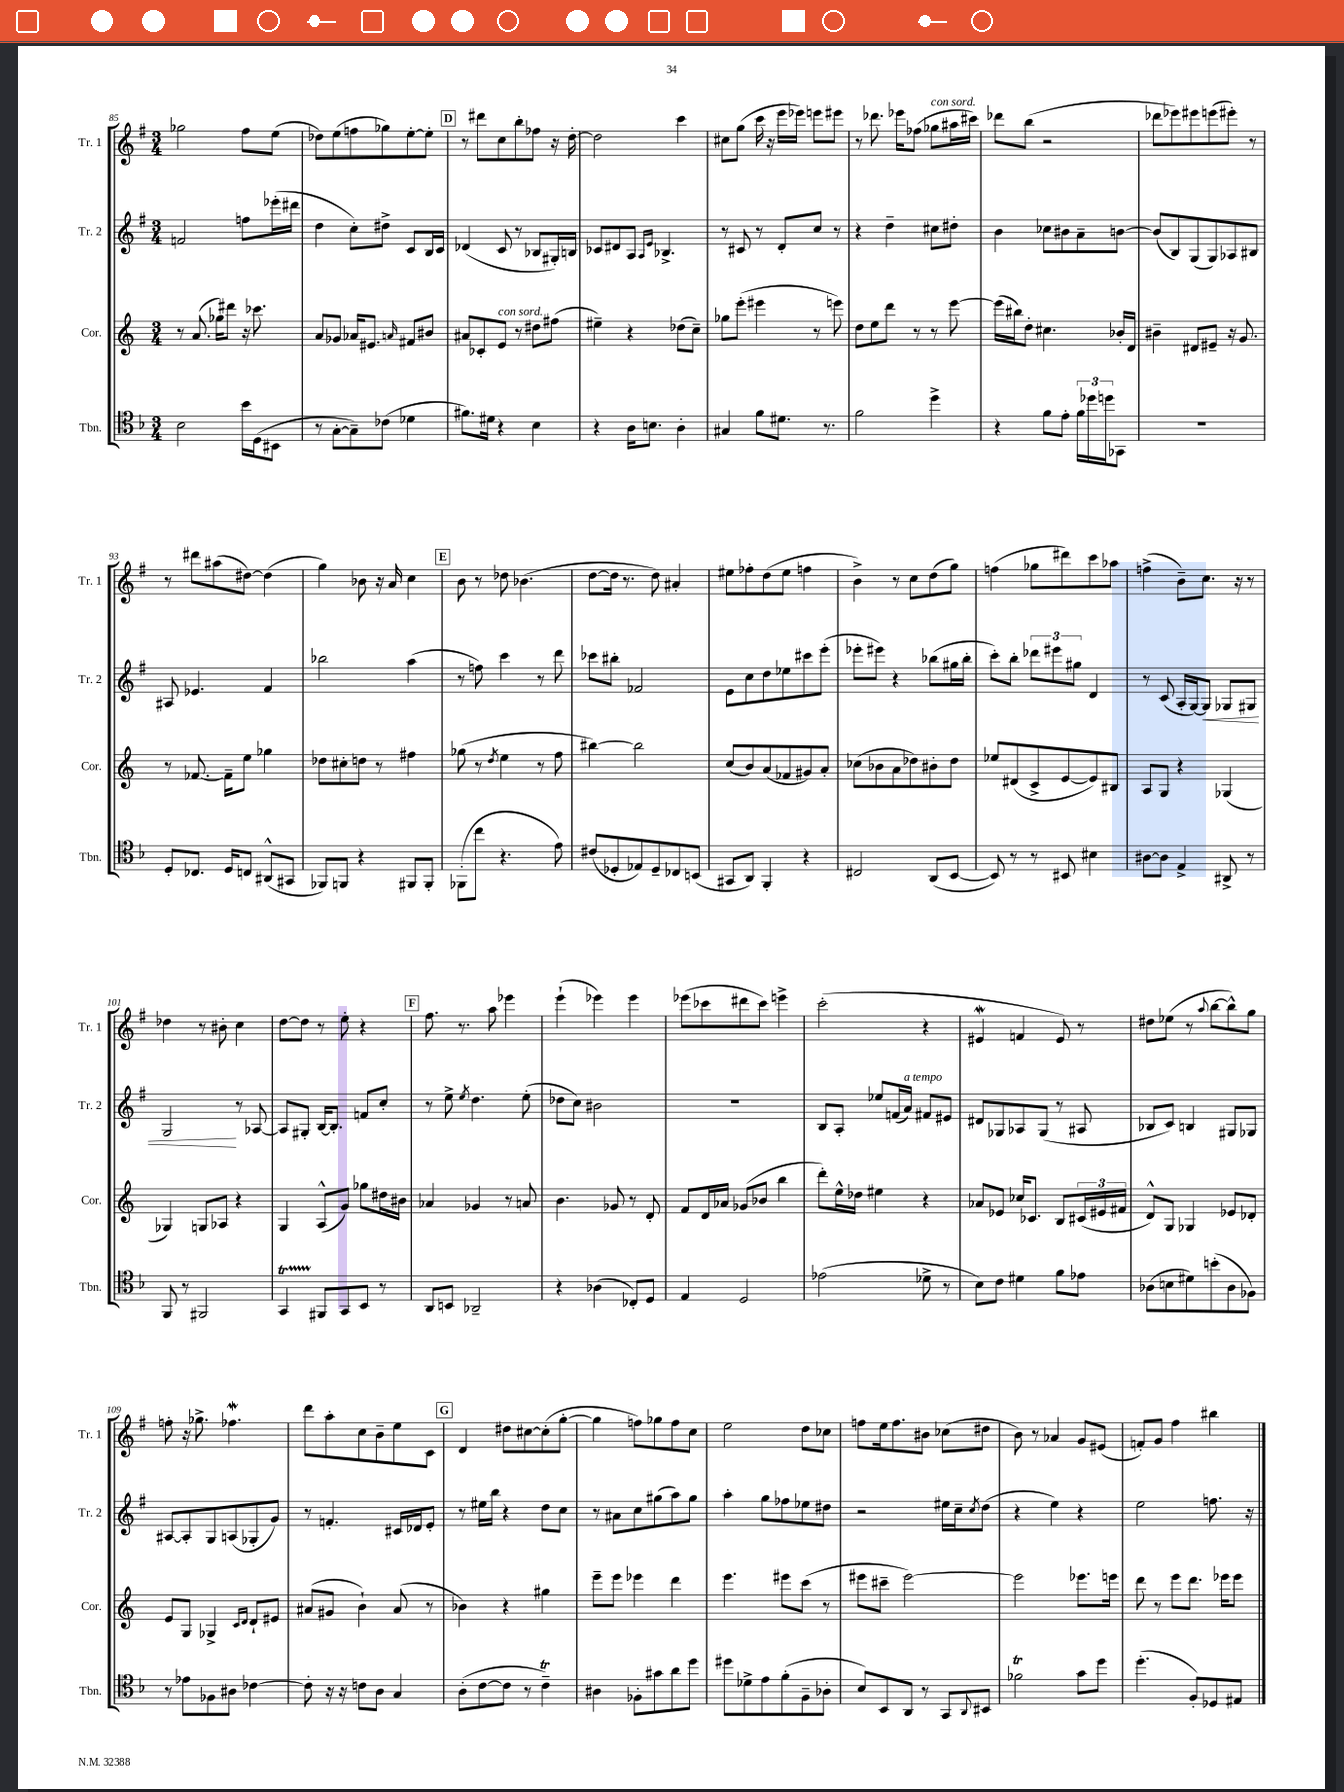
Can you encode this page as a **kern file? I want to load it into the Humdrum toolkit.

**kern	**kern	**kern	**kern
*staff4	*staff3	*staff2	*staff1
*clefC4	*clefG2	*clefG2	*clefG2
*k[b-]	*k[]	*k[f#]	*k[f#]
*M3/4	*M3/4	*M3/4	*M3/4
2B-\	8r	2f/	2gg-\
.	(8.a/	.	.
.	16gg-\LK)	.	.
.	8ddd#\J	.	.
16b-\LL	16r	8ff\L	8ff#\L
(16D\J	8.ccc-\	.	.
8BB#\J	.	(16eee-'\L	(8ee\J
.	.	16ddd#\JJ	.
=	=	=	=
8r	8a/L	4dd\	8dd-\L)
[8G'\L	8g-/J	.	(8ee\
8G~\])	16a-/LK	8cc'\L)	8ff\
.	8.e#/J	.	.
(8c-\J	.	8dd#^\J	8gg-\)
.	16qqa/	.	.
4d-\	8f#/L	8c/L	[8ee'\
.	8b#/J	16B/L	8ee'\]J
.	.	16c/JJ	.
=	=	=	=
8.f#\L)	8a#/L	(4d-/	8r
.	8c-'/	.	8ddd#\L
16d#\Jk	.	.	.
4r	8e/J	8c/	8cc\
.	8r	8r	8bb'\
4B-\	8dd#\L	8B-/L	8ff-\J
.	(8ff#\J	16G#'/L)	16r
.	.	16B/JJ	[16dd'\
=	=	=	=
4r	4ee#~\)	8c-/L	2dd\]
.	.	8d#/	.
16A\LK	4r	8A/J	.
8.B\J	.	.	.
.	.	16qqA/LL	.
.	.	16qqe/JJ	.
.	.	4.B-^/	.
4A'\	(8dd-\L	.	4ccc\
.	8cc~\J)	.	.
=	=	=	=
4G#/	8gg-\L	8r	8cc#\L
.	(8eee'\J	8c#/	(8gg\J
8f\L	4eee#\	8r	16ccc\
.	.	.	16r
8.d#\J	.	8d'/L	16eee\LL
.	.	.	16eee-\JJ)
.	8r	8cc/J	8eee\L
8.r	.	.	.
.	8eee\)	8r	8eee#\J
=	=	=	=
2f\	8dd\L	4r	8r
.	8ee\	.	8.ddd-\
.	8ddd\J	4dd~\	.
.	.	.	16eee-\LK
.	8r	.	(8ff-\J
4dd^\	8r	8cc#\L	8gg-\L
.	[8eee\	8dd#'\J	16aa#\L
.	.	.	16ccc#\JJ)
=	=	=	=
4r	(16eee\]LL	4b\	8ddd-\L
.	16bb#\J)	.	.
.	8dd'\J	.	(8bb\J
8f\L	4.cc#\	8cc-\L	2r
8e'\J	.	8b#\	.
24f\LL	.	8a~\	.
24dd-\	.	.	.
24dd\J	.	.	.
8GG-\J	16b-'/LL	[8b\J	.
.	16d/JJ	.	.
=	=	=	=
2.r	4b#~\	(8b/]L	8ddd-\L
.	.	8B/)	8eee-\)
.	8d#/L	(8G/	8eee#\
.	8e#~/J	8G/)	(8eee\
.	16r	8A-/	8eee#'\J)
.	8.g/	.	.
.	.	8B#/J	8r
=	=	=	=
8D'/L	8r	8A#/	8r
8.C-/J	[8.f-/	4.e-/	8ddd#\L
.	.	.	(8aa#\
16D/LK	16f-~\]LK	.	.
8C/J	8ee\J	.	[8dd#\J)
(8AA#^^/L	4gg-\	4f#/	(4dd#\]
8GG#/J	.	.	.
=	=	=	=
8FF-/L)	8dd-\L	2bb-\	4gg\)
8FF/J	8cc#'\	.	.
4r	8dd\J	.	8b-\
.	8r	.	16r
.	.	.	16a/
8FF#/L	4ff#\	(4aa\	4cc\
8FF#'/J	.	.	.
=	=	=	=
(8FF-'\L	(8gg-\	8r	8b\
8cc\J	8r	8ff\)	8r
.	8qdd/	.	.
4.r	4ee\	4ccc\	8dd-\
.	.	.	(4.b-\
.	8r	8r	.
8e\)	8ff\	8ddd\	.
=	=	=	=
(8c#/L	[4bb#\)	8ccc-\L	[8dd\L
8D-'/	.	8bb#'\J	16dd\]Jk
.	.	.	8.r
8E-/)	2bb#\]	2f-/	.
8D-~/	.	.	8dd\)
8C-/	.	.	4a#'/
(8BB/J	.	.	.
=	=	=	=
8GG#/L	(8cc/L	8e\L	8ee#\L
8AA/J)	8b/)	8cc\	8ff-'\
4FF'/	(8a/	8dd\	(8dd\
.	8f-/	8ee-\	8ee#\J
4r	8g#/)	8ccc#\	4ff\
.	8a'/J	(8eee'\J	.
=	=	=	=
2C#/	(8cc-\L	8eee-'\L	4b^\)
.	8b-\	8eee#\J)	.
.	8a\	4r	8r
.	8dd-\)	.	8cc\L
(8AA/L	8b#'\	(8bb-\L	(8dd\
[8BB-/J	8dd-\J	16gg#\L	8gg\J)
.	.	16bb-'\JJ	.
=	=	=	=
8BB-/])	8ee-/L	8ccc'\L)	(4ff\
8r	(8d#/	8bb'\J	.
8r	8c^/	12ddd-\L	8gg-\L
.	.	12eee#\	.
8BB#/	[8e/	.	8ddd#\)
.	.	12gg#\J	.
4B#\	8e/])	4d/	8ccc\
.	8B#/J	.	8aa-\J
=	=	=	=
[8A#\L	8A/L	8r	(4ff^\
8A#\]J	8G/J	(8c/	.
4E^/	4r	16A'/LL	8b~\L)
.	.	[16G/J)	.
.	.	8G/]J	8.cc\J
8AA#^/	(4G-/	8G-/L	.
.	.	.	16r
8r	.	8G#/J	8r
=	=	=	=
8FF/	4G-/)	2G/	4dd-\
8r	.	.	.
2FF#/	8G/L	.	8r
.	8A-/J	.	8b#'\
.	4r	8r	4cc\
.	.	[8A-/	.
=	=	=	=
4GG/	4G/	8A-/]L	[8dd\L
.	.	8G#'/J	8dd\]J
8FF#/L	(8A^^/L	[16B/LK	8r
.	.	8.B'/]J	.
8GG/	8g/J)	.	8ee'\
8BB-/J	8gg-\L	8f/L	4r
8r	16dd#\L	8cc'/J	.
.	16b#\JJ	.	.
=	=	=	=
8AA/L	4a-/	8r	8.ff#\
8BB/J	.	8ee^\	.
.	.	.	8.r
.	.	8qee/	.
2AA-~/	4g-/	4.dd\	.
.	.	.	8aa\
.	8r	.	4eee-\
.	8a/	(8ee'\	.
=	=	=	=
4r	4.b\	8dd-\L	(4eee`\
.	.	8cc\J)	.
(4A-\	.	2b#\	4eee-\)
.	8g-/	.	.
8C-'/L)	8r	.	4eee-\
8D/J	8d'/	.	.
=	=	=	=
4E/	8f/L	2.r	(8eee-\L
.	16d/L	.	8ccc-\
.	16a-/JJ	.	.
2D/	(8g-/L	.	8ddd#\
.	8b-/J	.	8ccc-\J)
.	4bb\	.	4eee^\
=	=	=	=
(2e-\	8ddd'\L)	8B/L	(2ccc'\
.	16ee^^\L	8A'/J	.
.	16dd-\JJ	.	.
.	4ee#\	8ee-/L	.
.	.	(16f/L	.
.	.	16a/JJ)	.
8d-^\	4r	8f#/L	4r
8r	.	8e#/J	.
=	=	=	=
8B-\L)	8a-/L	8d#/L	4e#/
8c\J	8e-/J	8G-/	.
4d#\	16cc-/LK	8A-/	4f/
.	8.c-/J	.	.
.	.	(8G-/J	.
8f\L	8B/L	8r	8e#/)
8e-\J	(24c#/L	8A#/	8r
.	24e#/	.	.
.	24f#/JJ	.	.
=	=	=	=
(8A-\L	8d^^/L)	8B-/L	8dd#\L
8B\	8G/J	8c/J)	(8ee-\J
8d#\)	4G-/	4B/	8r
.	.	.	8qqaa/
(8b'\	.	.	[8bb\L
8A-\	8e-/L	8G#/L	8bb^^\])
8F-\J)	8d-'/J	8G-/J	8gg\J
=	=	=	=
8r	8e/L	[8A#/L	8ff'\
8e-\L	8G/J	8A#'/]	16r
.	.	.	8.gg-^\
8F-\	4G-^/	8G/	.
8A#\J	.	(8A/	4.ff-\
.	16qqc/LL	.	.
.	16qqd/JJ	.	.
[4c-\	8d`/L	8G-'/	.
.	8e#/J	8g/J)	.
=	=	=	=
8c-'\]	(8a#/L	8r	8ddd\L
16r	8g#/J	4.f'/	8aa'\
16r	.	.	.
8c\L	4b`\)	.	8cc\
8A\J	.	.	8b~\
4G/	(8a#/	16c#/LL	8ee\
.	.	16d-/J	.
.	8r	8e'/J	8c\J
=	=	=	=
(8A'\L	4b-\)	8r	4d/
[8c\	.	16ee#\LL	.
.	.	16bb\JJ	.
8c\]J	4r	4r	8dd#\L
8r	.	.	[8cc#\
4c~\)	4gg#\	8dd\L	(8cc#'\]
.	.	8cc\J	[8gg'\J
=	=	=	=
4A#\	8eee~\L	8r	4gg\]
.	8eee\J	8a#\L	.
8F-'\L	4eee-\	8cc\	8ff\L)
8g#\	.	(8gg#\	8gg-\
8a\	4ddd\	8aa\)	8ff\
8dd\J	.	8gg#\J	8cc\J
=	=	=	=
8dd#\L	4.eee\	4aa'\	2ee\
8d-^\	.	.	.
8e\	.	8gg\L	.
(8f'\	8eee#\L	8ff-\	.
8F~\	(8ccc\J	8ee-\	8dd\L
8A-'\J	8r	8dd#\J	8cc-\J
=	=	=	=
8B-/L)	8eee#\L	2r	8ff\L
8BB-/	8ccc#~\J	.	16ee\k
.	.	.	8.ff\
8AA/J	[2eee#\)	.	.
8r	.	.	8b#\J
8GG/L	.	16ee#\LL	(8cc-\L
.	.	16cc~\J	.
8qqAA/	.	8qcc/	.
8BB#/J	.	(8dd\J	8dd#\J
=	=	=	=
2f-\	2eee#\]	4r	8b\)
.	.	.	8r
.	.	4ee\)	4a-/
8g\L	8.eee-\L	4r	8g/L
8dd\J	.	.	(8e#/J
.	16eee\Jk	.	.
=	=	=	=
(4.dd'\	8ddd\	2ee\	8f'/L)
.	8r	.	8g/J
.	8eee\L	.	4ff#\
8F'/L)	8.ddd\J	.	.
8D-/	.	8.ff\	4bb#\
.	16eee-\LK	.	.
8E#/J	8eee-\J	.	.
.	.	16r	.
==	==	==	==
*-	*-	*-	*-
